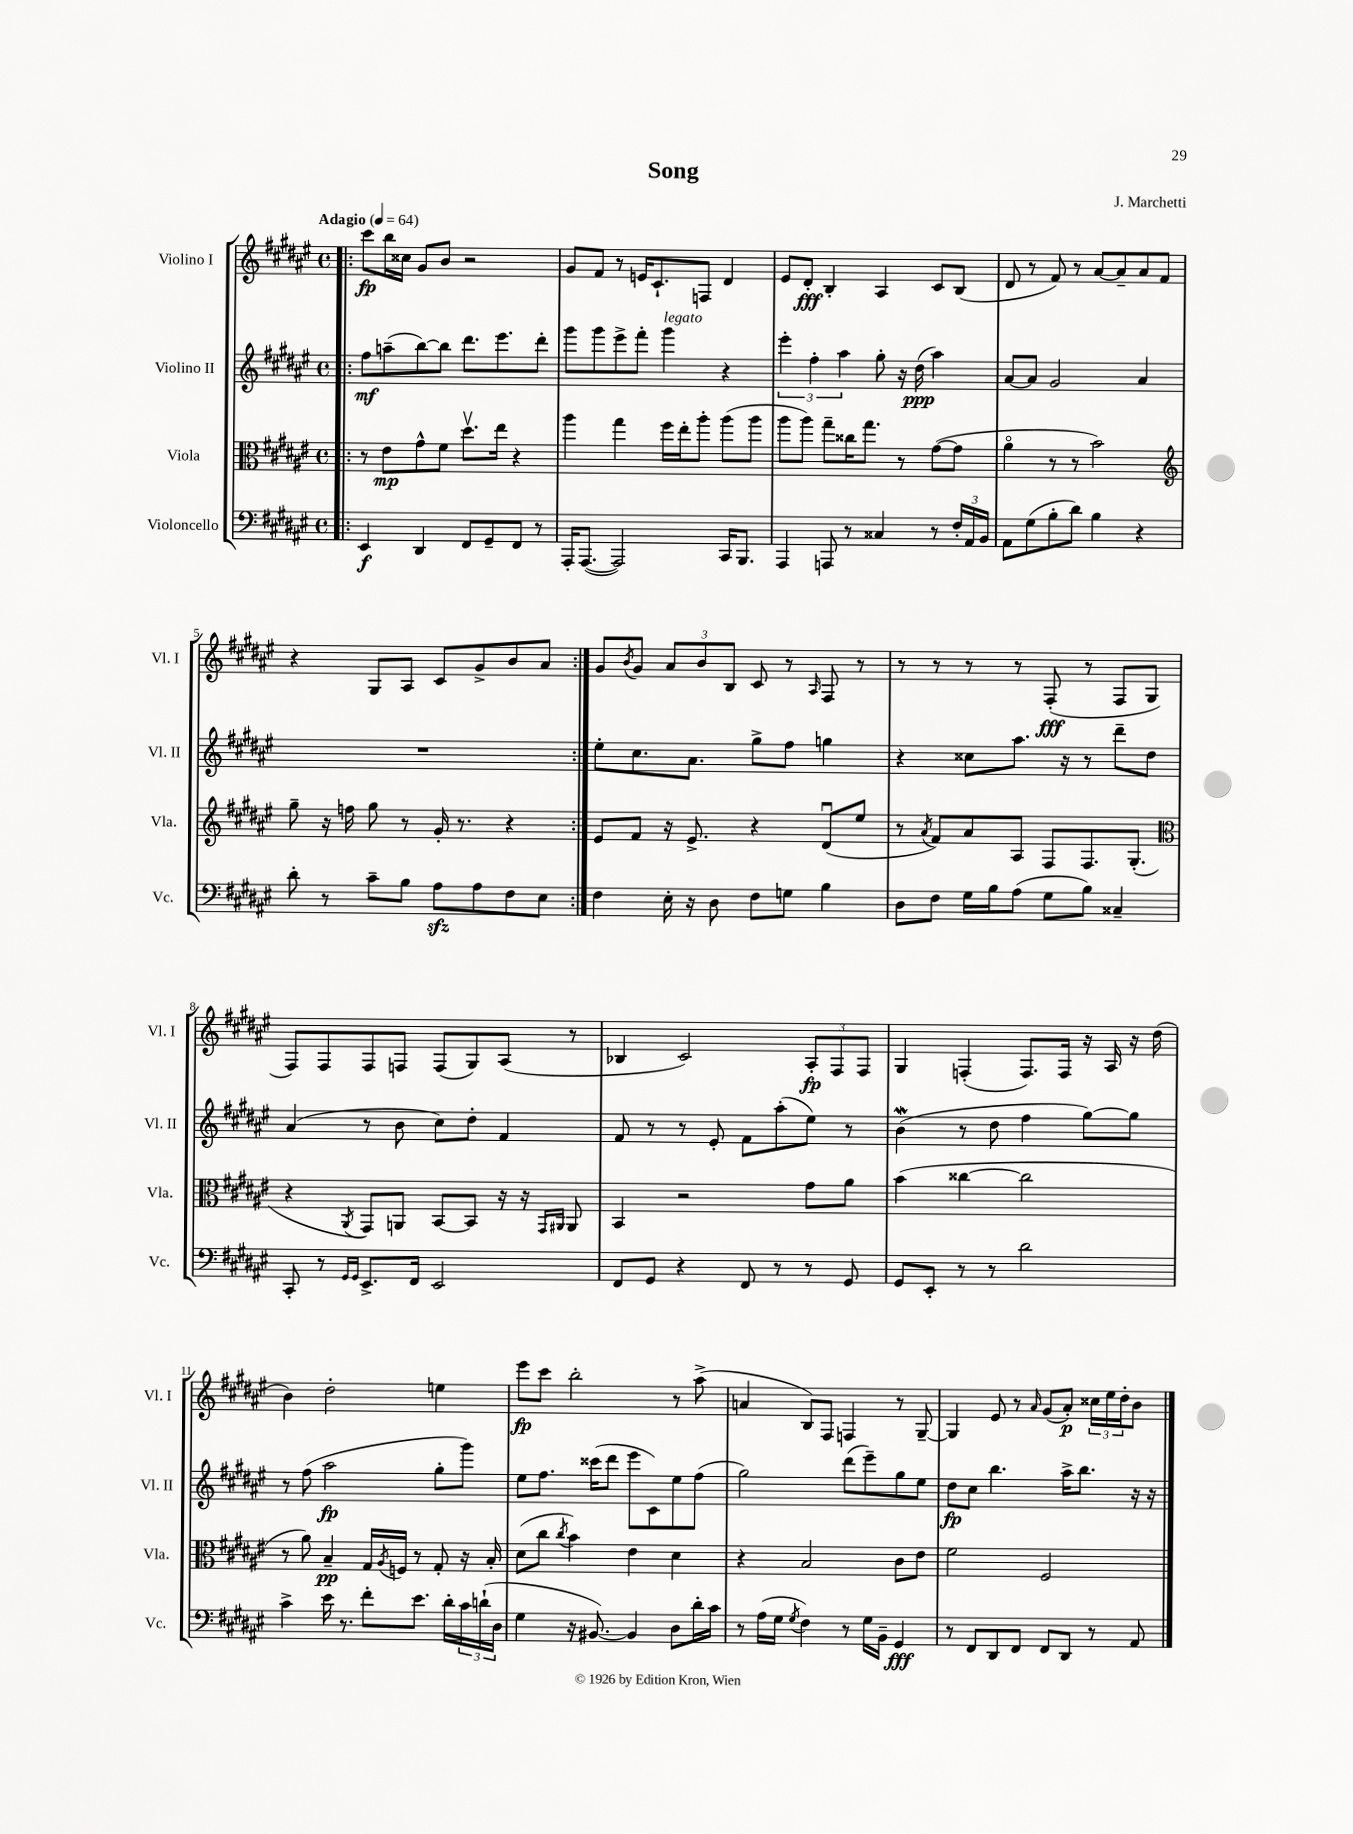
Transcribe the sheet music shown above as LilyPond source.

\header { title = "Song" composer = "J. Marchetti" }
<<
\new StaffGroup <<
\new Staff = "s0" \with { instrumentName = "Violino I" shortInstrumentName = "Vl. I" } {
    \clef treble \key fis \major \defaultTimeSignature \time 4/4 \tempo "Adagio" 4 = 64
    \repeat volta 2 { \bar ".|:" cis'''8\fp b''16 cisis''16 gis'8 b'8 r2 |
    gis'8 fis'8 r8 e'16 cis'8.-! f8 dis'4 |
    eis'8 dis'8-.\fff b4-. ais4 cis'8 b8( |
    dis'8 r8 fis'8) r8 ais'8~ ais'8-- ais'8 fis'8 |
    r4 gis8 ais8 cis'8 gis'8-> b'8 ais'8 | }
    gis'8 \acciaccatura { b'8 } gis'8 \tuplet 3/2 { ais'8 b'8 b8 } cis'8 r8 \grace { ais16 } fis8 r8 |
    r8 r8 r8 r8 fis8-.\fff( r8 fis8 gis8 |
    fis8) fis8 fis8 f8 f8( gis8) ais8( r8 |
    bes4 cis'2) \tuplet 3/2 { ais8-.\fp fis8 fis8 } |
    gis4 f4-.( f8.) f16 r16 ais16 r16 dis''16( |
    b'4) dis''2-. e''4 |
    eis'''8\fp cis'''8 b''2-. r8 ais''8->( |
    a'4 b8) fis8 f4 r8 gis8~-- |
    gis4 eis'8 r8 \grace { ais'16 } gis'8( ais'8-.\p) \tuplet 3/2 { cisis''16 eis''16 dis''16-. } b'8 \bar "|." |
}
\new Staff = "s1" \with { instrumentName = "Violino II" shortInstrumentName = "Vl. II" } {
    \clef treble \key fis \major \defaultTimeSignature \time 4/4
    \repeat volta 2 { \bar ".|:" fis''8\mf a''8--( b''8~) b''8 dis'''8. eis'''8. dis'''8-. |
    gis'''8 gis'''8 eis'''8-> fis'''8-. gis'''4^\markup { \italic "legato" } r4 |
    \tuplet 3/2 { eis'''4-. fis''4-. ais''4 } gis''8-. r16 dis''16\ppp( ais''4) |
    ais'8~ ais'8 gis'2 ais'4 |
    R1 | }
    eis''8-. cis''8. ais'8. gis''8-> fis''8 g''4 |
    r4 cisis''8 ais''8. r16 r8 dis'''8-- dis''8 |
    ais'4( r8 b'8 cis''8) dis''8-. fis'4 |
    fis'8 r8 r8 eis'8-. fis'8 ais''8-.( eis''8) r8 |
    b'4\mordent( r8 dis''8 fis''4 gis''8~) gis''8 |
    r8 fis''8( ais''2\fp gis''8-. gis'''8) |
    eis''8 fis''8. cisis'''16( dis'''8 eis'''8 cis'8) eis''8 fis''8( |
    gis''2) dis'''8( eis'''8--) gis''8 eis''8 |
    dis''8\fp cis''8 b''4. ais''16-> b''8. r16 r16 \bar "|." |
}
\new Staff = "s2" \with { instrumentName = "Viola" shortInstrumentName = "Vla." } {
    \clef alto \key fis \major \defaultTimeSignature \time 4/4
    \repeat volta 2 { \bar ".|:" r8 eis'8\mp gis'8-^ fis'8 dis''8.\upbow eis''16 r4 |
    ais''4 gis''4 fis''16 eis''16-. ais''8-. ais''8( ais''8 |
    ais''8 ais''8) gis''8-- cisis''16 gis''8. r8 gis'8~( gis'8 |
    ais'4\flageolet r8 r8 b'2) |
    \clef treble gis''8-- r16 f''16 gis''8 r8 gis'16-. r8. r4 | }
    eis'8 fis'8 r16 eis'8.-> r4 dis'8\downbow( eis''8 |
    r8 \acciaccatura { ais'8 } fis'8) ais'8 ais8 fis8 fis8. gis8.-.( |
    \clef alto r4 \acciaccatura { ais,8 } gis,8) a,8 b,8~ b,8 r16 r16 \grace { gis,16 ais,16 } ais,8 |
    b,4 r2 gis'8 ais'8 |
    b'4( cisis''4~ cisis''2 |
    r8 ais'8) b4--\pp gis16 \acciaccatura { ais8 } f16 r8 gis8-. r16 b16-. |
    dis'8( cis''8 \acciaccatura { cis''8 } b'4) eis'4 dis'4 |
    r4 b2 cis'8 eis'8 |
    fis'2 fis2 \bar "|." |
}
\new Staff = "s3" \with { instrumentName = "Violoncello" shortInstrumentName = "Vc." } {
    \clef bass \key fis \major \defaultTimeSignature \time 4/4
    \repeat volta 2 { \bar ".|:" eis,4\f dis,4 fis,8 gis,8-- fis,8 r8 |
    ais,,16-. ais,,8.~( ais,,2) cis,16 b,,8. |
    ais,,4 a,,8 r8 cisis4 r8 \tuplet 3/2 { fis16-. ais,16 b,16 } |
    ais,8 gis8( b8-. dis'8) b4 r4 |
    dis'8-. r8 cis'8-- b8 ais8\sfz ais8 fis8 eis8 | }
    fis4 eis16-. r16 dis8 fis8 g8 b4 |
    dis8 fis8 gis16 b16 ais8( gis8 b8) cisis4-- |
    cis,8-. r8 \grace { gis,16 gis,16 } eis,8.-> fis,16 eis,2 |
    fis,8 gis,8 r4 fis,8 r8 r8 gis,8 |
    gis,8 eis,8-. r8 r8 dis'2 |
    cis'4-> eis'16 r8. fis'8-. eis'8. dis'16-. \tuplet 3/2 { cis'16 d'16-!( dis16 } |
    gis4 r16 bis,8.~) bis,4 dis8 dis'16-. cis'16 |
    r8 ais16( gis16 \acciaccatura { gis8 } fis4) r8 gis16 b,16-- gis,4\fff |
    r8 fis,8 dis,8 fis,8 fis,8 dis,8 r8 ais,8 \bar "|." |
}
>>
>>
